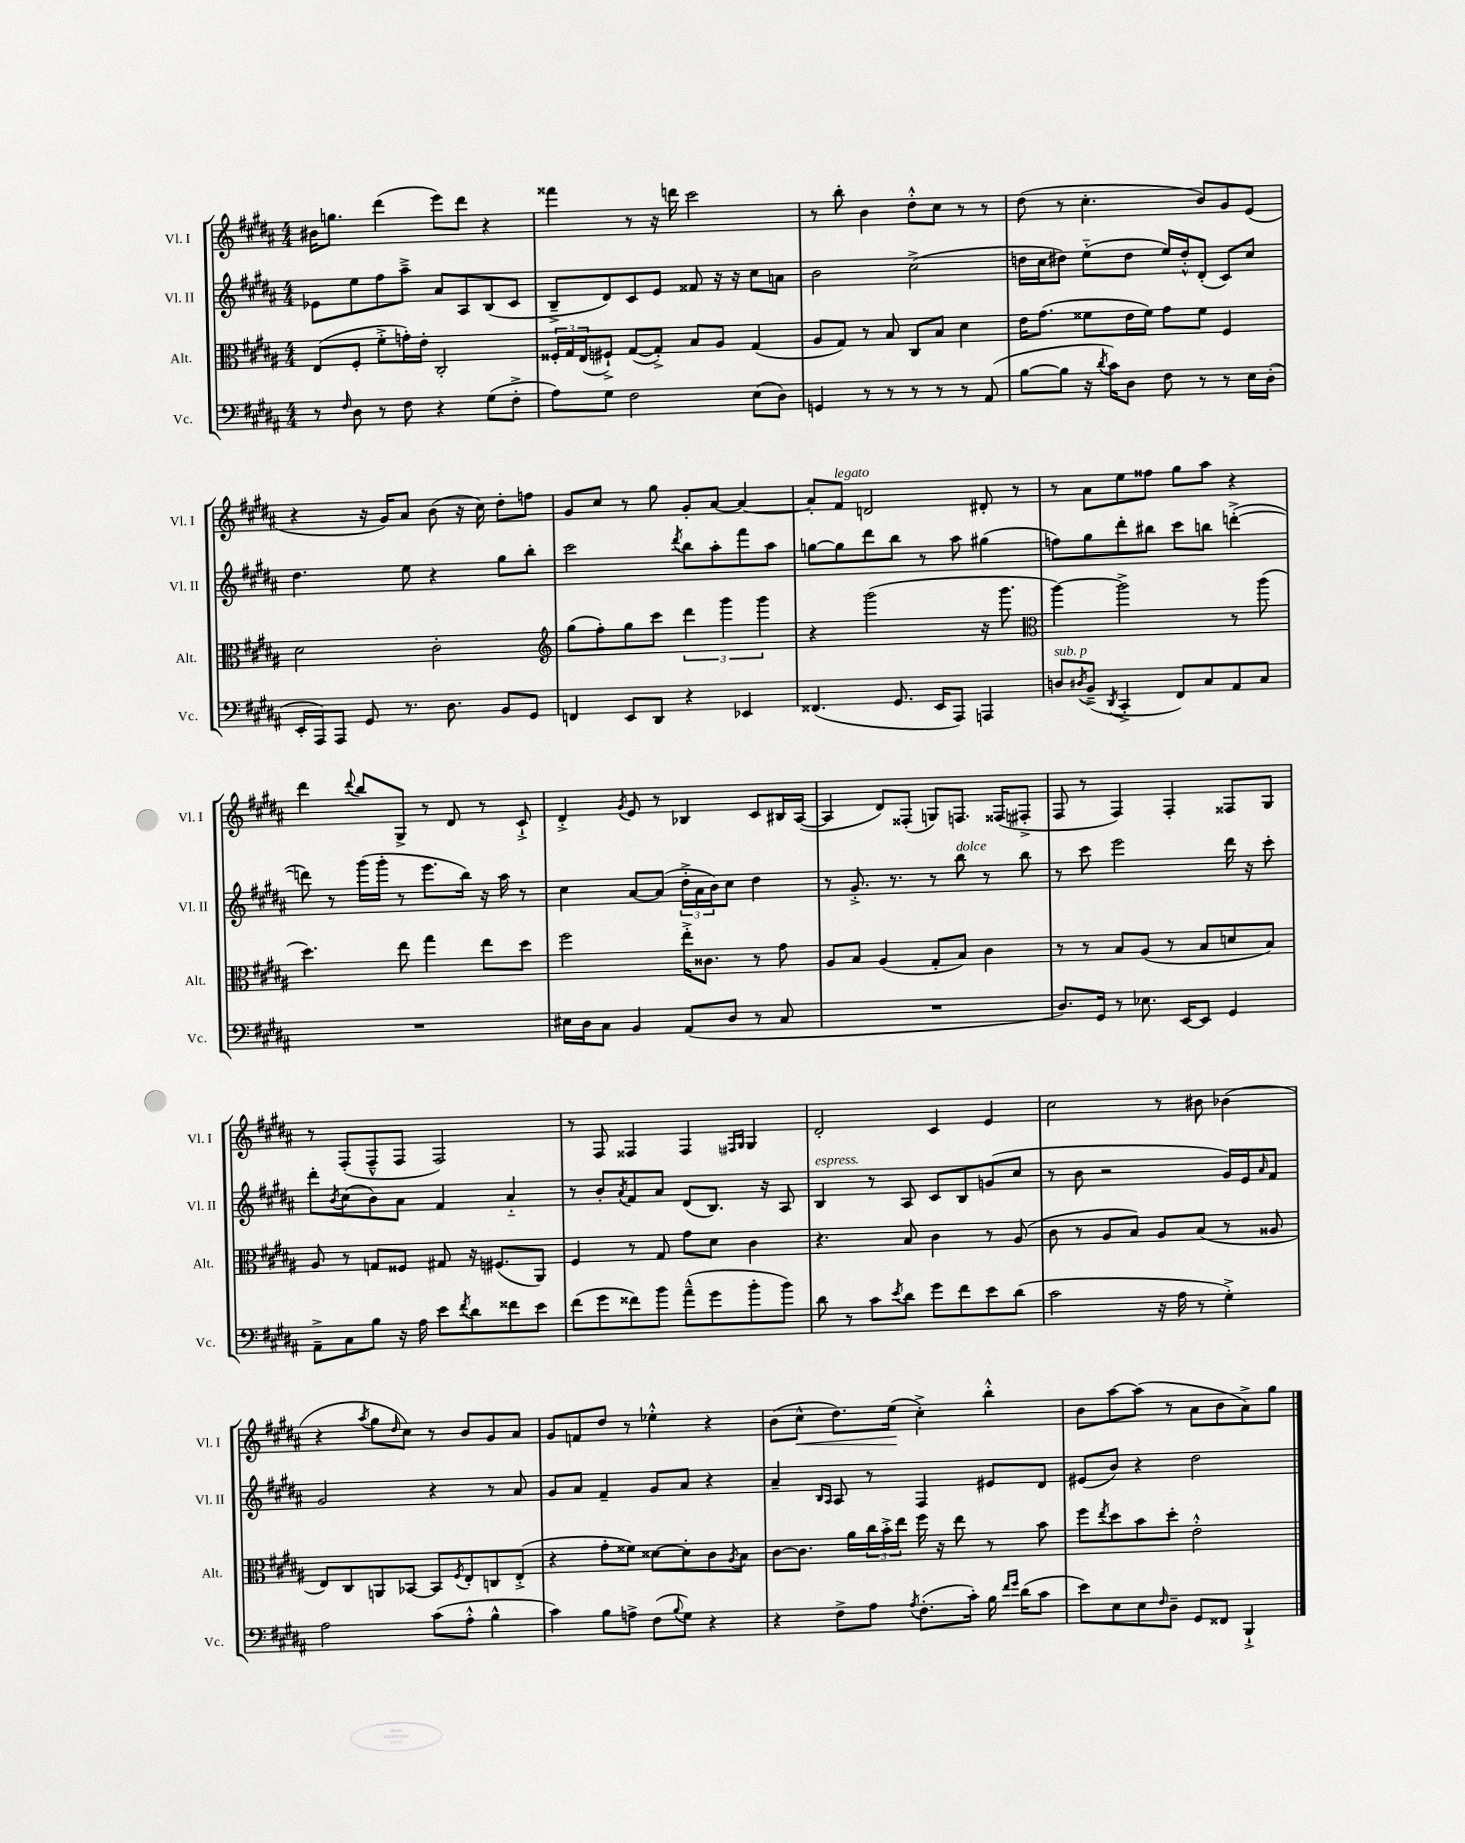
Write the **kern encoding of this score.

**kern	**kern	**kern	**kern	**dynam
*part4	*part3	*part2	*part1	*part1
*staff4	*staff3	*staff2	*staff1	*staff1
*I"Vc.	*I"Alt.	*I"Vl. II	*I"Vl. I	*
*I'Vc.	*I'Alt.	*I'Vl. II	*I'Vl. I	*
*clefF4	*clefC3	*clefG2	*clefG2	*
*k[f#c#g#d#a#]	*k[f#c#g#d#a#]	*k[f#c#g#d#a#]	*k[f#c#g#d#a#]	*
*M4/4	*M4/4	*M4/4	*M4/4	*
=110	=110	=110	=110	=110
8r	(8E/L	8e-X\L	16b#X\KL	.
.	.	.	8.ggn\J	.
16qqF#/	.	.	.	.
8D#\	8F#'/J	8ee\	.	.
8r	8f#'^\L	8ff#\	(4ddd#\	.
8F#\	16gn'\L)	8aa#~^\J	.	.
.	16e'\JJ	.	.	.
4r	2C#'/	8a#/L	8eee\L)	.
.	.	8A#/	8ddd#\J	.
(8G#\L	.	(8B/	4r	.
8F#'^\J	.	8c#/J	.	.
=111	=111	=111	=111	=111
8A#\L)	24F##X'/LL	8B~^/L	4fff##X\	.
.	24G#/	.	.	.
.	(24E/J	.	.	.
8G#\J	8F#X`^/J)	8d#/)	.	.
2F#\	([8G#/L	8c#/	8r	.
.	8G#'^/J])	8e/J	16r	.
.	.	.	16dddn\	.
.	8B/L	8f##X/	2ccc#\	.
.	8A#/J	16r	.	.
.	.	16r	.	.
(8E\L	(4G#/	8cc#\L	.	.
8D#\J)	.	8an\J	.	.
=112	=112	=112	=112	=112
4GGn/	8A#/L	2b\	8r	.
.	8G#/J)	.	8bb'\	.
8r	8r	.	4b\	.
8r	8B/	.	.	.
8r	8C#/L	(2cc#^\	8dd#'^^\L	.
8r	8B/J	.	8cc#\J	.
8r	4d#\	.	8r	.
(8AA#/	.	.	8r	.
=113	=113	=113	=113	=113
[8B\L	16e\KL	16ddn\LL	(8dd#\	.
.	(8.g#\J	16cc#\J	.	.
8B\J]	.	8dd#X\J)	8r	.
16r	8f##X\L	(8ee\L	4.cc#'\	.
8qd#/	.	.	.	.
16c#\KL)	.	.	.	.
8D#\J	16e\L	8dd#\J	.	.
.	16f##\JJ)	.	.	.
8F#\	8g#\L	16ee/LL)	.	.
.	.	16dd#'^^/J	.	.
8r	8f##\J	(8d#'/J	8b/L)	.
8r	4F#/	8c#/L)	8g#/	.
16E\LL	.	8cc#/J	(8e/J	.
(16D#'\JJ	.	.	.	.
!!LO:LB:g=z
=114	=114	=114	=114	=114
16EE'/LL	2d#\	4.dd#\	4r	.
16AAA#/J)	.	.	.	.
8AAA#/J	.	.	.	.
8GG#/	.	.	16r	.
.	.	.	16g#/KL)	.
8.r	.	8ee\	8a#/J	.
.	2c#'\	4r	(8b\	.
8.D#\	.	.	.	.
.	.	.	16r	.
.	.	.	16cc#\)	.
8BB/L	.	8gg#\L	8dd#'\L	.
8GG#/J	.	8bb'\J	8ffn\J	.
=115	=115	=115	=115	=115
*	*clefG2	*	*	*
4FFn/	(8gg#\L	2ccc#\	8g#/L	.
.	8ff#'\)	.	8cc#/J	.
8EE/L	8gg#\	.	8r	.
8DD#/J	8ccc#\J	.	8gg#\	.
.	.	8qddd#/	.	.
4r	6ddd#\	8bb\L	8g#'/L	.
.	.	8aa#'\	[8a#/J	.
.	6ggg#\	.	.	.
4EE-X/	.	8fff#\	4a#/_	.
.	6ggg#\	.	.	.
.	.	8aa#\J	.	.
=116	=116	=116	=116	=116
(4.FF##X/	4r	[8ggn\L	8a#'/L]	.
!	!	!	!LO:TX:a:i:t=legato	!
.	.	8gg\]	8f#/J	.
.	(2ggg#\	8ddd#\	2dn/	.
8.GG#/	.	8bb\J	.	.
.	.	8r	.	.
16EE/KL	.	.	.	.
8AAA#/J)	.	8aa#\	.	.
4AAAn/	16r	(4gg#X\	8d#X'/	.
.	8.ggg#\	.	.	.
.	.	.	8r	.
=117	=117	=117	=117	=117
*	*clefC3	*	*	*
!LO:TX:a:i:t=sub. p	!	!	!	!
8Dn/L	[4aa#\)	8ffn\L)	8r	.
8qD#X/	.	.	.	.
(8BB~^/J	.	8gg#\	8a#\L	.
8qDD#/	.	.	.	.
4CC#'^/	2aa#^\]	8ddd#'\	8ee\	.
.	.	8bb#X\J	8ff##X\J	.
8FF#/L)	.	8ccc#\L	8gg#\L	.
8C#/	.	8bbn\J	8aa#\J	.
8AA#/	8r	([4dddn'^\	4r	.
8C#/J	(8aa#\	.	.	.
!!LO:LB:g=z
=118	=118	=118	=118	=118
1r	4.dd#\)	8dddn\])	4ddd#\	.
.	.	8r	.	.
.	.	.	8qqddd#/	.
.	.	(16ggg#\LL	8bb/L	.
.	.	16ggg#'\JJ	.	.
.	8ee\	8r	8G#^/J	.
.	4gg#\	8.eee\L	8r	.
.	.	.	8d#/	.
.	.	16bb\Jk)	.	.
.	8ee\L	16r	8r	.
.	.	16aa#\	.	.
.	8dd#\J	8r	8c#`^/	.
=119	=119	=119	=119	=119
16E#X\LL	2ff#\	4cc#\	4d#'^/	.
16D#\J	.	.	.	.
8C#\J	.	.	.	.
.	.	.	8qg#/	.
4BB/	.	[8a#/L	8e/	.
.	.	(8a#/J]	8r	.
(8AA#/L	16ee'^\KL	24dd#'^\LL	4B-X/	.
.	.	24a#\	.	.
.	8.c##X\J	.	.	.
.	.	24b\J)	.	.
8D#/J	.	8cc#\J	.	.
8r	8r	4dd#\	8c#/L	.
8C#/	8g#\	.	16B#X/L	.
.	.	.	([16A#/JJ	.
=120	=120	=120	=120	=120
1r	8A#/L	8r	4A#/]	.
.	8B/J	8.g#'^/	.	.
.	(4A#/	.	8d#/L)	.
.	.	8.r	.	.
.	.	.	(8F##X'/J	.
.	8G#'/L	8r	8Gn/L)	.
!	!	!LO:TX:a:i:t=dolce	!	!
.	8B/J)	8bb\	8.Fn/J	.
.	4c#\	8r	.	.
.	.	.	(16F##X/KL	.
.	.	8bb\	8F#X'^/J	.
=121	=121	=121	=121	=121
8.D#/L)	8r	8r	8F#/	.
.	8r	8ccc#\	8r	.
16GG#/Jk	.	.	.	.
8r	8B/L	2eee\	4F#/)	.
8.E-X\	(8A#/J	.	.	.
.	8r	.	4F#'/	.
[16EE/KL	.	.	.	.
8EE/J]	8B/L	.	.	.
4GG#/	8dn/	16ddd#\	8F##X/L	.
.	.	16r	.	.
.	8B/J)	8ccc#'\	8G#/J	.
!!LO:LB:g=z
=122	=122	=122	=122	=122
8AA#~^\L	8A#/	8ddd#'\L	8r	.
.	.	8qb/	.	.
8C#\	8r	(8cc#\	(8F#'/L	.
8B\J	8Gn/L	8b\)	8F#~^^/	.
16r	8F##X/J	8a#\J	8F#/J	.
16A#\	.	.	.	.
8e\L	8G#X/	4f#/	2F#/)	.
8qf#/	.	.	.	.
8d#\	16r	.	.	.
.	(8.F#X/L	.	.	.
8f##X\	.	4a#/	.	.
8e\J	8AA#/J)	.	.	.
=123	=123	=123	=123	=123
(8f#\L	4F#/	8r	8r	.
8g#\	.	8b'/L	8F#/	.
.	.	8qa#/	.	.
8f##X\)	8r	8f#/	4F##X/	.
8b\J	8G#/	8a#/J	.	.
(8a#~^^\L	8g#\L	(8d#/L	4F##/	.
8g#\	8d#\J	8.B/J)	.	.
.	.	.	16qqF#X/LL	.
.	.	.	16qqG#/JJ	.
8b'\	4c#\	.	4G#/	.
.	.	16r	.	.
8b\J)	.	8A#/	.	.
=124	=124	=124	=124	=124
!	!	!LO:TX:a:i:t=espress.	!	!
8d#\	4.r	4B/	2d#'/	.
8r	.	.	.	.
8c#\L	.	8r	.	.
8qe/	.	.	.	.
8d#\J	8B/	8A#/	.	.
8g#\L	4c#\	8c#/L	4c#/	.
8f#\	.	8B/	.	.
8e\	8r	(8gn/	4e/	.
(8d#\J	(8A#/	8cc#/J	.	.
=125	=125	=125	=125	=125
2c#\	8c#\	8r	2cc#\	.
.	8r	8b\	.	.
.	8A#/L	2r	.	.
.	8B/J)	.	.	.
16r	8A#/L	.	8r	.
16A#\	.	.	.	.
8r	(8B/J	.	8b#X\	.
4G#'^\)	8r	16g#/LL)	(4b-X\	.
.	.	16e/J	.	.
.	.	16qqa#/	.	.
.	8A##X/	8f#/J	.	.
!!LO:LB:g=z
=126	=126	=126	=126	=126
2A#\	8E/L)	2g#/	4r	.
.	8C#/	.	.	.
.	.	.	8qaa#/	.
.	8AAn/	.	8gg#\L	.
.	.	.	16qqdd#/	.
.	[8BB-X/J	.	8cc#\J)	.
(8c#\L	8BB-/L]	4r	8r	.
.	8qF#/	.	.	.
8A#'^^\J	8E'/	.	8b/L	.
4B^^\	8Cn/	8r	8g#/	.
.	(8E'^/J	8a#/	8a#/J	.
=127	=127	=127	=127	=127
4c#\)	4r	8g#/L	8g#/L	.
.	.	8a#/J	8fn/	.
8B\L	8g#'\L	4f#~/	8dd#/J	.
8An^\J	8f##X\J)	.	8r	.
(8F#\L	[8d##X\L	8g#/L	4ee-X'^^\	.
8qqB/	.	.	.	.
8G#\J)	8d##'\]	8a#/J	.	.
4r	8c#\	4r	4r	.
.	8qA#/	.	.	.
.	8B\J	.	.	.
=128	=128	=128	=128	=128
4r	[8c#\L	4a#~/	(8b\L	.
!	!	!	!	!LO:HP:b
.	8.c#\J]	.	8cc#^^\J	<
.	.	16qqB/LL	.	.
.	.	16qqA#/JJ	.	.
8F#^\L	.	8A#/	8.dd#\L)	.
.	16a#\LL	.	.	.
8A#\J	24cc#\	8r	.	.
.	24b'^\	.	.	.
.	.	.	(16ee\Jk	.
.	24ee\JJ	.	.	.
8qA#/	.	.	.	.
(8.F#'\L	16ff#\	4F#/	4cc#'^\)	[
.	16r	.	.	.
.	8ee\	.	.	.
16c#'\Jk)	.	.	.	.
16B\	8r	8e#X/L	4bb'^^\	.
16qqf#/LL	.	.	.	.
16qqg#/JJ	.	.	.	.
(16d#\KL	.	.	.	.
8c#\J	8b\	8d#/J	.	.
=129	=129	=129	=129	=129
8e\L)	8ff#\L	(8e#X/L	8b\L	.
.	8qee/	.	.	.
8E\	8dd#\	8b/J)	[8aa#\	.
8E\	8b\	4r	(8aa#\J]	.
16qqF#/	.	.	.	.
8D#~\J	8dd#'\J	.	8r	.
8GG#/L	2e'^^\	2dd#\	8a#\L	.
8FF##X/J	.	.	8b\	.
4BBB`^/	.	.	8a#^\)	.
.	.	.	8gg#\J	.
==	==	==	==	==
*-	*-	*-	*-	*-
